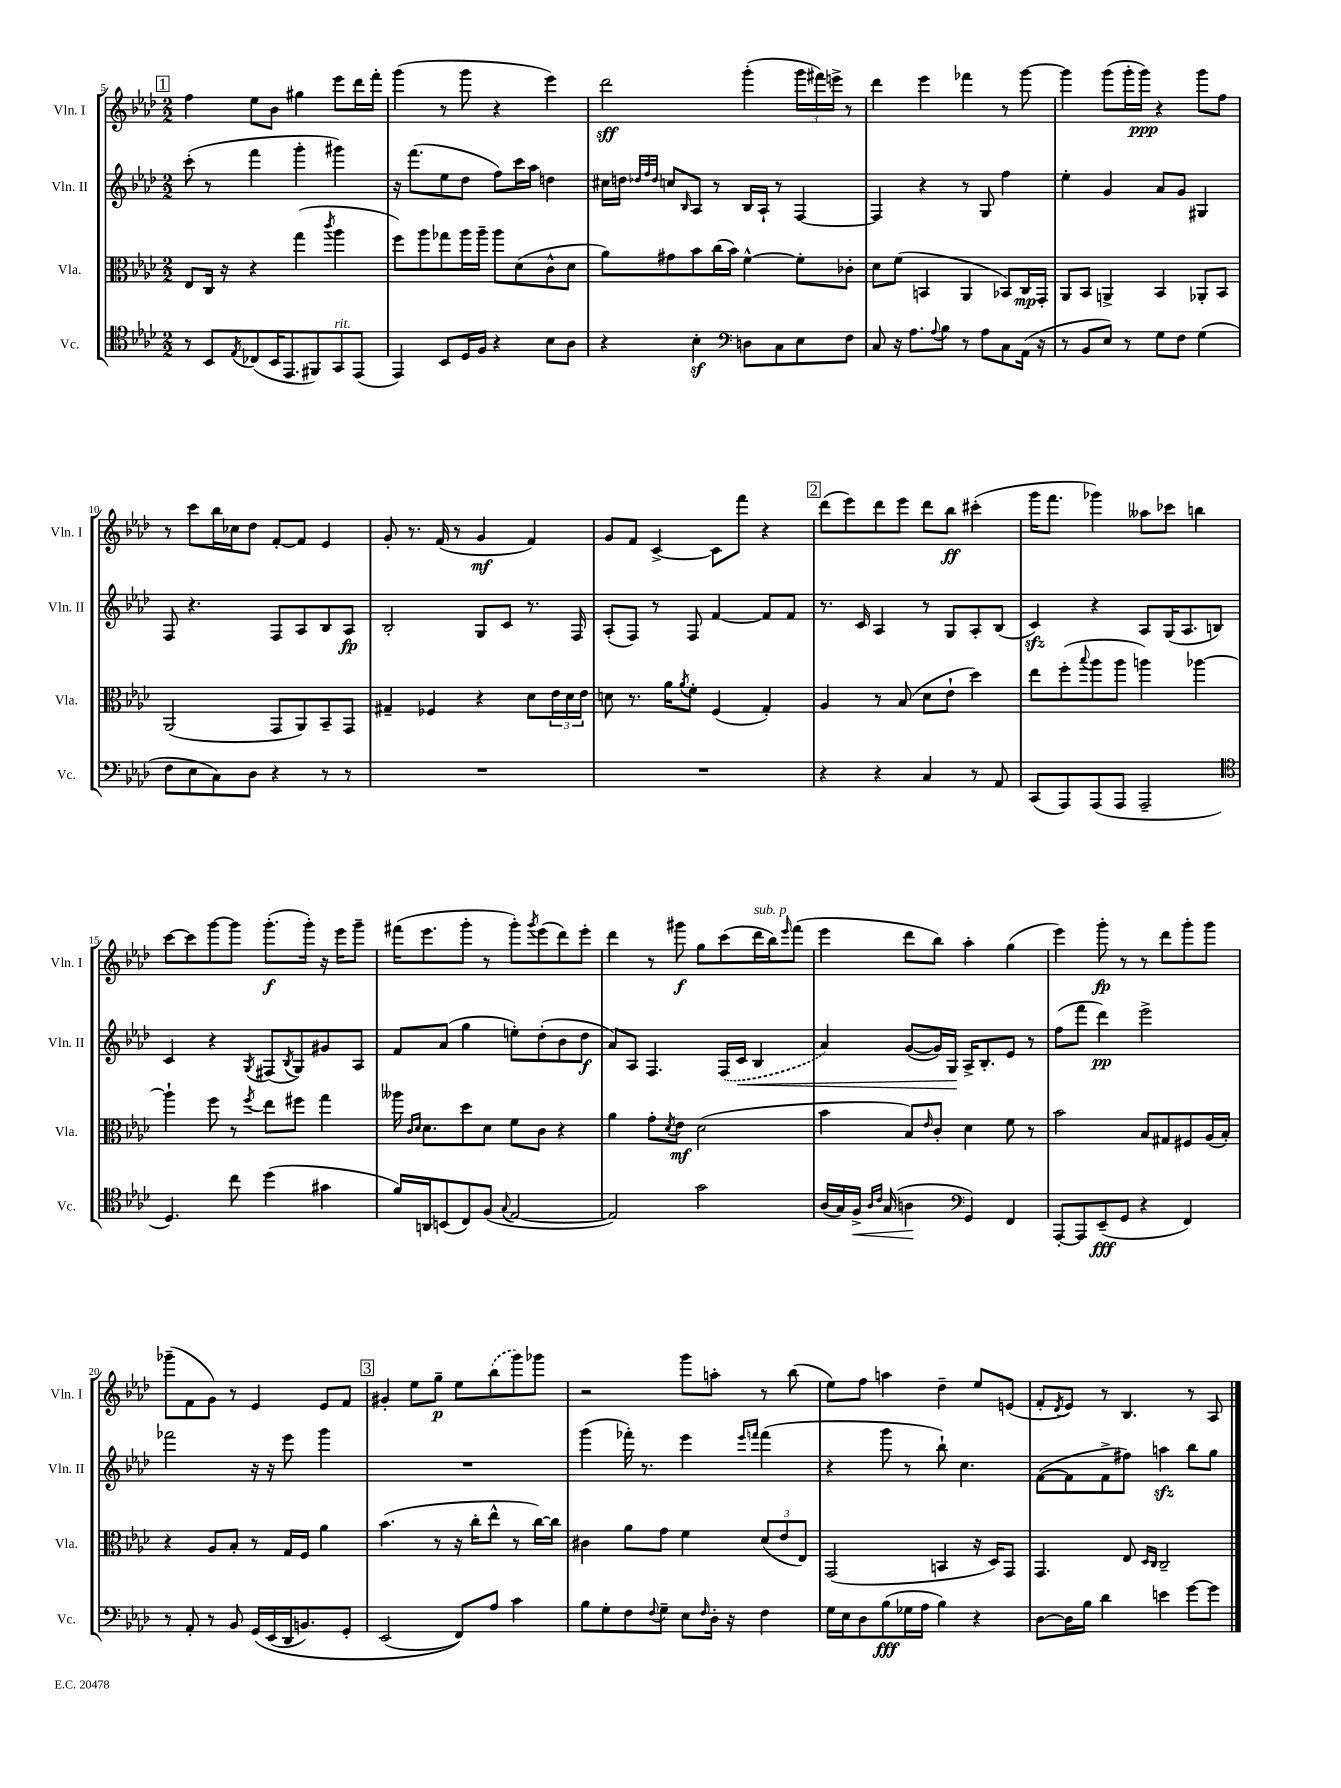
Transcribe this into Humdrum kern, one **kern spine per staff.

**kern	**dynam	**kern	**dynam	**kern	**dynam	**kern	**dynam
*part4	*part4	*part3	*part3	*part2	*part2	*part1	*part1
*staff4	*staff4	*staff3	*staff3	*staff2	*staff2	*staff1	*staff1
*I"Vc.	*	*I"Vla.	*	*I"Vln. II	*	*I"Vln. I	*
*I'Vc.	*	*I'Vla.	*	*I'Vln. II	*	*I'Vln. I	*
*clefC4	*	*clefC3	*	*clefG2	*	*clefG2	*
*k[b-e-a-d-]	*	*k[b-e-a-d-]	*	*k[b-e-a-d-]	*	*k[b-e-a-d-]	*
*M2/2	*	*M2/2	*	*M2/2	*	*M2/2	*
!!LO:REH:place=s1:t=1
=5	=5	=5	=5	=5	=5	=5	=5
8r	.	8E-/L	.	(8ccc'\	.	4ff\	.
8BB-/L	.	16C/Jk	.	8r	.	.	.
.	.	16r	.	.	.	.	.
8qE-/	.	.	.	.	.	.	.
(8C-X/	.	4r	.	4fff\	.	8ee-\L	.
16BB-/K	.	.	.	.	.	8b-\J	.
8.EE-/	.	.	.	.	.	.	.
.	.	(4gg\	.	4ggg'\	.	4gg#X\	.
8FF#X/)	.	.	.	.	.	.	.
.	.	8qccc/	.	.	.	.	.
!LO:TX:a:i:t=rit.	!	!	!	!	!	!	!
8GG/	.	4aa-\	.	4ggg#X\)	.	8eee-\L	.
(8EE-/J	.	.	.	.	.	16ddd-\L	.
.	.	.	.	.	.	16fff'\JJ	.
=6	=6	=6	=6	=6	=6	=6	=6
4EE-/)	.	8ff\L)	.	16r	.	(4ggg\	.
.	.	.	.	(8.fff\L	.	.	.
.	.	8aa-\	.	.	.	.	.
8BB-/L	.	8gg-X\	.	8ee-\	.	8r	.
16D-/L	.	16aa-\L	.	8dd-\J	.	8ggg\	.
16F/JJ	.	16aa-~\JJ	.	.	.	.	.
4r	.	8aa-\L	.	8ff\L)	.	4r	.
.	.	(8d-\	.	16ccc\L	.	.	.
.	.	.	.	16aa-\JJ	.	.	.
8B-\L	.	8c^^\	.	4ddn\	.	4eee-\)	.
8A-\J	.	8d-\J	.	.	.	.	.
=7	=7	=7	=7	=7	=7	=7	=7
4r	.	8a-\L)	.	16cc#X\LL	.	2ddd-\	sff
.	.	.	.	16ddn\JJ	.	.	.
.	.	.	.	32qqdd-X/LLL	.	.	.
.	.	.	.	32qqff/	.	.	.
.	.	.	.	32qqdd-/JJJ	.	.	.
.	.	8g#X\	.	8ccn/L	.	.	.
.	.	.	.	16qqB-/	.	.	.
4B-z'\	.	8b-\	.	8A-/J	.	.	.
.	.	(16cc\L	.	8r	.	.	.
.	.	16b-\JJ)	.	.	.	.	.
*clefF4	*	*	*	*	*	*	*
8Dn\L	.	[4f^^\	.	16B-/LL	.	(4ggg'\	.
.	.	.	.	16A-`/JJ	.	.	.
8C\	.	.	.	8r	.	.	.
8E-\	.	8f'\L]	.	[4F/	.	24ggg\LL	.
.	.	.	.	.	.	24fff#X\)	.
.	.	.	.	.	.	24eeen^\JJ	.
8F\J	.	8c-X'\J	.	.	.	8r	.
=8	=8	=8	=8	=8	=8	=8	=8
8C/	.	8d-\L	.	4F/]	.	4ddd-\	.
16r	.	(8f\J	.	.	.	.	.
8.A-\L	.	.	.	.	.	.	.
.	.	4BBn/	.	4r	.	4eee-\	.
8qqA-/	.	.	.	.	.	.	.
8B-\J	.	.	.	.	.	.	.
8r	.	4AA-/	.	8r	.	4fff-X\	.
8A-\L	.	.	.	8G/	.	.	.
8C\	.	8BB-X/L)	.	4ff\	.	8r	.
(16AA-\Jk	.	16C/L	mp	.	.	[8ggg\	.
16r	.	16GG'/JJ	.	.	.	.	.
=9	=9	=9	=9	=9	=9	=9	=9
8r	.	8AA-/L	.	4ee-'\	.	4ggg\]	.
8BB-/L	.	8BB-/J	.	.	.	.	.
8E-/J)	.	4AAn^/	.	4g/	.	(8ggg\L	.
8r	.	.	.	.	.	16ggg'\L	.
.	.	.	.	.	.	16ggg\JJ)	ppp
8G\L	.	4BB-/	.	8a-/L	.	4r	.
8F\J	.	.	.	8g/J	.	.	.
(4G\	.	8AA-X'/L	.	4G#X/	.	8ggg\L	.
.	.	8BB-/J	.	.	.	8ff\J	.
!!LO:LB:g=z
=10	=10	=10	=10	=10	=10	=10	=10
8F\L	.	(2AA-/	.	8F/	.	8r	.
8E-\	.	.	.	4.r	.	8ccc\L	.
8C\)	.	.	.	.	.	16bb-\L	.
.	.	.	.	.	.	16cc-X\J	.
8D-\J	.	.	.	.	.	8dd-\J	.
4r	.	8GG/L	.	8F/L	.	[8f'/L	.
.	.	8AA-/)	.	8A-/	.	8f/J]	.
8r	.	8BB-~/	.	8B-/	.	4e-/	.
8r	.	8GG/J	.	8A-/J	fp	.	.
=11	=11	=11	=11	=11	=11	=11	=11
1r	.	4G#X~/	.	2B-'/	.	8g'/	.
.	.	.	.	.	.	8.r	.
.	.	4F-X/	.	.	.	.	.
.	.	.	.	.	.	(16f/	.
.	.	.	.	.	.	8r	.
.	.	4r	.	8G/L	.	4g/	mf
.	.	.	.	8c/J	.	.	.
.	.	8d-\L	.	8.r	.	4f/)	.
.	.	24e-\L	.	.	.	.	.
.	.	24d-\	.	.	.	.	.
.	.	.	.	16F/	.	.	.
.	.	24e-\JJ	.	.	.	.	.
=12	=12	=12	=12	=12	=12	=12	=12
1r	.	8dn\	.	(8A-'/L	.	8g/L	.
.	.	8.r	.	8F/J)	.	8f/J	.
.	.	.	.	8r	.	[4c^/	.
.	.	16a-\KL	.	.	.	.	.
.	.	8qa-/	.	.	.	.	.
.	.	8f'\J	.	8F/	.	.	.
.	.	(4F/	.	[4f/	.	8c\L]	.
.	.	.	.	.	.	8fff\J	.
.	.	4G'/)	.	8f/L]	.	4r	.
.	.	.	.	8f/J	.	.	.
!!LO:REH:place=s1:t=2
=13	=13	=13	=13	=13	=13	=13	=13
4r	.	4A-/	.	8.r	.	(8ddd-\L	.
.	.	.	.	.	.	8eee-\)	.
.	.	.	.	16c/	.	.	.
4r	.	8r	.	4A-/	.	8ddd-\	.
.	.	(8B-/	.	.	.	8eee-\J	.
4C/	.	8d-\L	.	8r	.	8ddd-\L	.
.	.	8e-`\J	.	8G/L	.	8bb-\J	ff
8r	.	4dd-\)	.	8A-'/	.	(4ccc#X'\	.
8AA-/	.	.	.	(8B-/J	.	.	.
=14	=14	=14	=14	=14	=14	=14	=14
(8CC/L	.	8ee-\L	.	4czz/)	.	16ggg\KL	.
.	.	.	.	.	.	8.fff\J	.
8AAA-/)	.	(8ff'\	.	.	.	.	.
.	.	8qqbb-/	.	.	.	.	.
(8AAA-/	.	8aa-\	.	4r	.	4ggg-X\)	.
8AAA-/J	.	8aa-\J	.	.	.	.	.
2AAA-~/	.	4aan\)	.	8A-/L	.	8aa--X\L	.
.	.	.	.	(16G/K	.	8ccc-X\J	.
.	.	.	.	8.A-/	.	.	.
.	.	[4aa-X\	.	.	.	4bbn\	.
.	.	.	.	8Bn/J)	.	.	.
!!LO:LB:g=z
=15	=15	=15	=15	=15	=15	=15	=15
*clefC4	*	*	*	*	*	*	*
4.D-/)	.	4aa-`\]	.	4c/	.	[8ccc\L	.
.	.	.	.	.	.	8ccc\]	.
.	.	8ff\	.	4r	.	[8ggg\	.
8cc\	.	8r	.	.	.	8ggg\J]	.
.	.	8qff/	.	8qG/	.	.	.
(4dd-\	.	8ee-\L	.	(8F#X/L	.	(8.ggg'\L	f
.	.	.	.	8qB-/	.	.	.
.	.	8ff#X\J	.	8G/)	.	.	.
.	.	.	.	.	.	16ggg'\Jk)	.
4g#X\	.	4gg\	.	8g#X/	.	16r	.
.	.	.	.	.	.	16eee-\KL	.
.	.	.	.	8A-/J	.	8ggg~\J	.
=16	=16	=16	=16	=16	=16	=16	=16
16f/LL)	.	16aa--X\	.	8f/L	.	(16fff#X\KL	.
.	.	16qqc/LL	.	.	.	.	.
.	.	16qqd-/JJ	.	.	.	.	.
16AAn/J	.	8.d-\L	.	.	.	8.eee-\	.
(8BBn/	.	.	.	(8a-/J	.	.	.
8C/)	.	8dd-\	.	4gg\	.	8ggg'\J	.
(8F/J	.	8d-\J	.	.	.	8r	.
8qqG/	.	.	.	.	.	.	.
[2E-/	.	8f\L	.	8een'\L)	.	8ggg'\L)	.
.	.	.	.	.	.	8qggg/	.
.	.	8c\J	.	(8dd-'\	.	(8eee-\	.
.	.	4r	.	8b-\	.	8ddd-\)	.
.	.	.	.	8dd-\J	f	8eee-'\J	.
=17	=17	=17	=17	=17	=17	=17	=17
2E-/])	.	4a-\	.	8a-/L)	.	4ddd-\	.
.	.	.	.	8A-/J	.	.	.
.	.	8g'\L	.	4.F/	.	8r	.
.	.	8qd-/	.	.	.	.	.
.	.	8e-\J	mf	.	.	8ggg#X\	f
2g\	.	(2d-\	.	.	.	8gg\L	.
.	.	.	.	(16F/LL	.	(8ccc\	.
!	!	!	!	!	!LO:HP:b	!	!
.	.	.	.	16c/JJ	<	.	.
!	!	!	!	!	!	!LO:TX:a:i:t=sub. p	!
.	.	.	.	4B-/	.	16ddd-\L	.
.	.	.	.	.	.	16bb-\J)	.
.	.	.	.	.	.	16qqeee-/	.
.	.	.	.	.	.	(8fff\J	.
=18	=18	=18	=18	=18	=18	=18	=18
(16A-/LL	.	4b-\	.	4a-/)	.	4eee-\	.
16G/)	.	.	.	.	.	.	.
!	!LO:HP:b	!	!	!	!	!	!
16F^/JJ	<	.	.	.	.	.	.
16qqA-/LL	.	.	.	.	.	.	.
16qqc/JJ	.	.	.	.	.	.	.
(16G/	.	.	.	.	.	.	.
4An\	.	8B-/L)	.	([8g/L	.	8ddd-\L	.
.	.	16qqe-/	.	.	.	.	.
.	.	8c'/J	.	16g/L])	.	8bb-\J)	.
.	.	.	.	16G/JJ	.	.	.
*clefF4	*	*	*	*	*	*	*
4GG/)	[	4d-\	.	16A-^/KL	[	4aa-'\	.
.	.	.	.	8.B-'/	.	.	.
4FF/	.	8f\	.	8e-/J	.	(4gg\	.
.	.	8r	.	8r	.	.	.
=19	=19	=19	=19	=19	=19	=19	=19
[8AAA-'/L	.	2b-\	.	(8ff\L	.	4eee-\)	.
8AAA-/]	.	.	.	8fff\J	.	.	.
(8EE-~/	fff	.	.	4ddd-\)	pp	8ggg'\	fp
8GG/J	.	.	.	.	.	8r	.
4r	.	8B-/L	.	2eee-^\	.	8r	.
.	.	8G#X/	.	.	.	8ddd-\L	.
4FF/)	.	8F#X/	.	.	.	8ggg'\	.
.	.	(16A-/L	.	.	.	8ggg\J	.
.	.	16B-'/JJ)	.	.	.	.	.
!!LO:LB:g=z
=20	=20	=20	=20	=20	=20	=20	=20
8r	.	4r	.	2fff-X\	.	(8ggg-X~\L	.
8AA-'/	.	.	.	.	.	8f\	.
8r	.	8A-/L	.	.	.	8g\J)	.
8BB-/	.	8B-'/J	.	.	.	8r	.
(16GG/LL	.	8r	.	16r	.	4e-/	.
(16EE-/	.	.	.	16r	.	.	.
16DD-/J	.	16G/LL	.	8eee-\	.	.	.
8.BBn/)	.	16F/JJ	.	.	.	.	.
.	.	4a-\	.	4ggg\	.	8e-/L	.
8GG'/J	.	.	.	.	.	8f/J	.
!!LO:REH:place=s1:t=3
=21	=21	=21	=21	=21	=21	=21	=21
(2EE-/	.	(4.b-\	.	1r	.	4g#X'/	.
.	.	.	.	.	.	8ee-\L	.
.	.	8r	.	.	.	8gg~\J	p
8FF/L))	.	16r	.	.	.	8ee-\L	.
.	.	16cc'\KL	.	.	.	.	.
8A-/J	.	8ee-^^\J	.	.	.	(8bb-\	.
4c\	.	8r	.	.	.	8ggg\)	.
.	.	[16cc\LL)	.	.	.	8ggg-X\J	.
.	.	16cc\JJ]	.	.	.	.	.
=22	=22	=22	=22	=22	=22	=22	=22
8B-\L	.	4c#X\	.	(4ggg\	.	2r	.
8G'\	.	.	.	.	.	.	.
8F\	.	8a-\L	.	16fff-X'\)	.	.	.
.	.	.	.	8.r	.	.	.
8qqF/	.	.	.	.	.	.	.
8G~\J	.	8g\J	.	.	.	.	.
8E-\L	.	4f\	.	4eee-\	.	8ggg\L	.
16qqF/	.	.	.	.	.	.	.
16D-'\Jk	.	.	.	.	.	8aan'\J	.
16r	.	.	.	.	.	.	.
.	.	.	.	16qqeee-/LL	.	.	.
.	.	.	.	16qqfffn/JJ	.	.	.
4F\	.	(12d-/L	.	(4fff\	.	8r	.
.	.	12e-/	.	.	.	.	.
.	.	.	.	.	.	(8bb-\	.
.	.	12E-/J)	.	.	.	.	.
=23	=23	=23	=23	=23	=23	=23	=23
16G\LL	.	(2GG/	.	4r	.	8ee-\L)	.
16E-\J	.	.	.	.	.	.	.
8D-\	.	.	.	.	.	8ff\J	.
(8B-\	fff	.	.	8ggg\	.	4aan\	.
16G-X\L	.	.	.	8r	.	.	.
16A-\JJ	.	.	.	.	.	.	.
4B-\)	.	4BBn/	.	8bb-`\)	.	4dd-~\	.
.	.	.	.	4.cc\	.	.	.
4r	.	16r	.	.	.	8ee-/L	.
.	.	16D-/KL)	.	.	.	.	.
.	.	8GG/J	.	.	.	(8en/J	.
=24	=24	=24	=24	=24	=24	=24	=24
[8D-\L	.	4.GG/	.	([8f\L	.	8f'/L	.
.	.	.	.	.	.	8qd-/	.
16D-\L]	.	.	.	8f\]	.	8e-/J)	.
16B-\JJ	.	.	.	.	.	.	.
4d-\	.	.	.	8f^\	.	8r	.
.	.	8E-/	.	8ff#X\J)	.	4.B-/	.
.	.	16qqD-/LL	.	.	.	.	.
.	.	16qqC/JJ	.	.	.	.	.
4en\	.	2C~/	.	4aanzz\	.	.	.
[8g\L	.	.	.	8bb-\L	.	8r	.
8g\J]	.	.	.	8gg\J	.	8A-/	.
==	==	==	==	==	==	==	==
*-	*-	*-	*-	*-	*-	*-	*-
